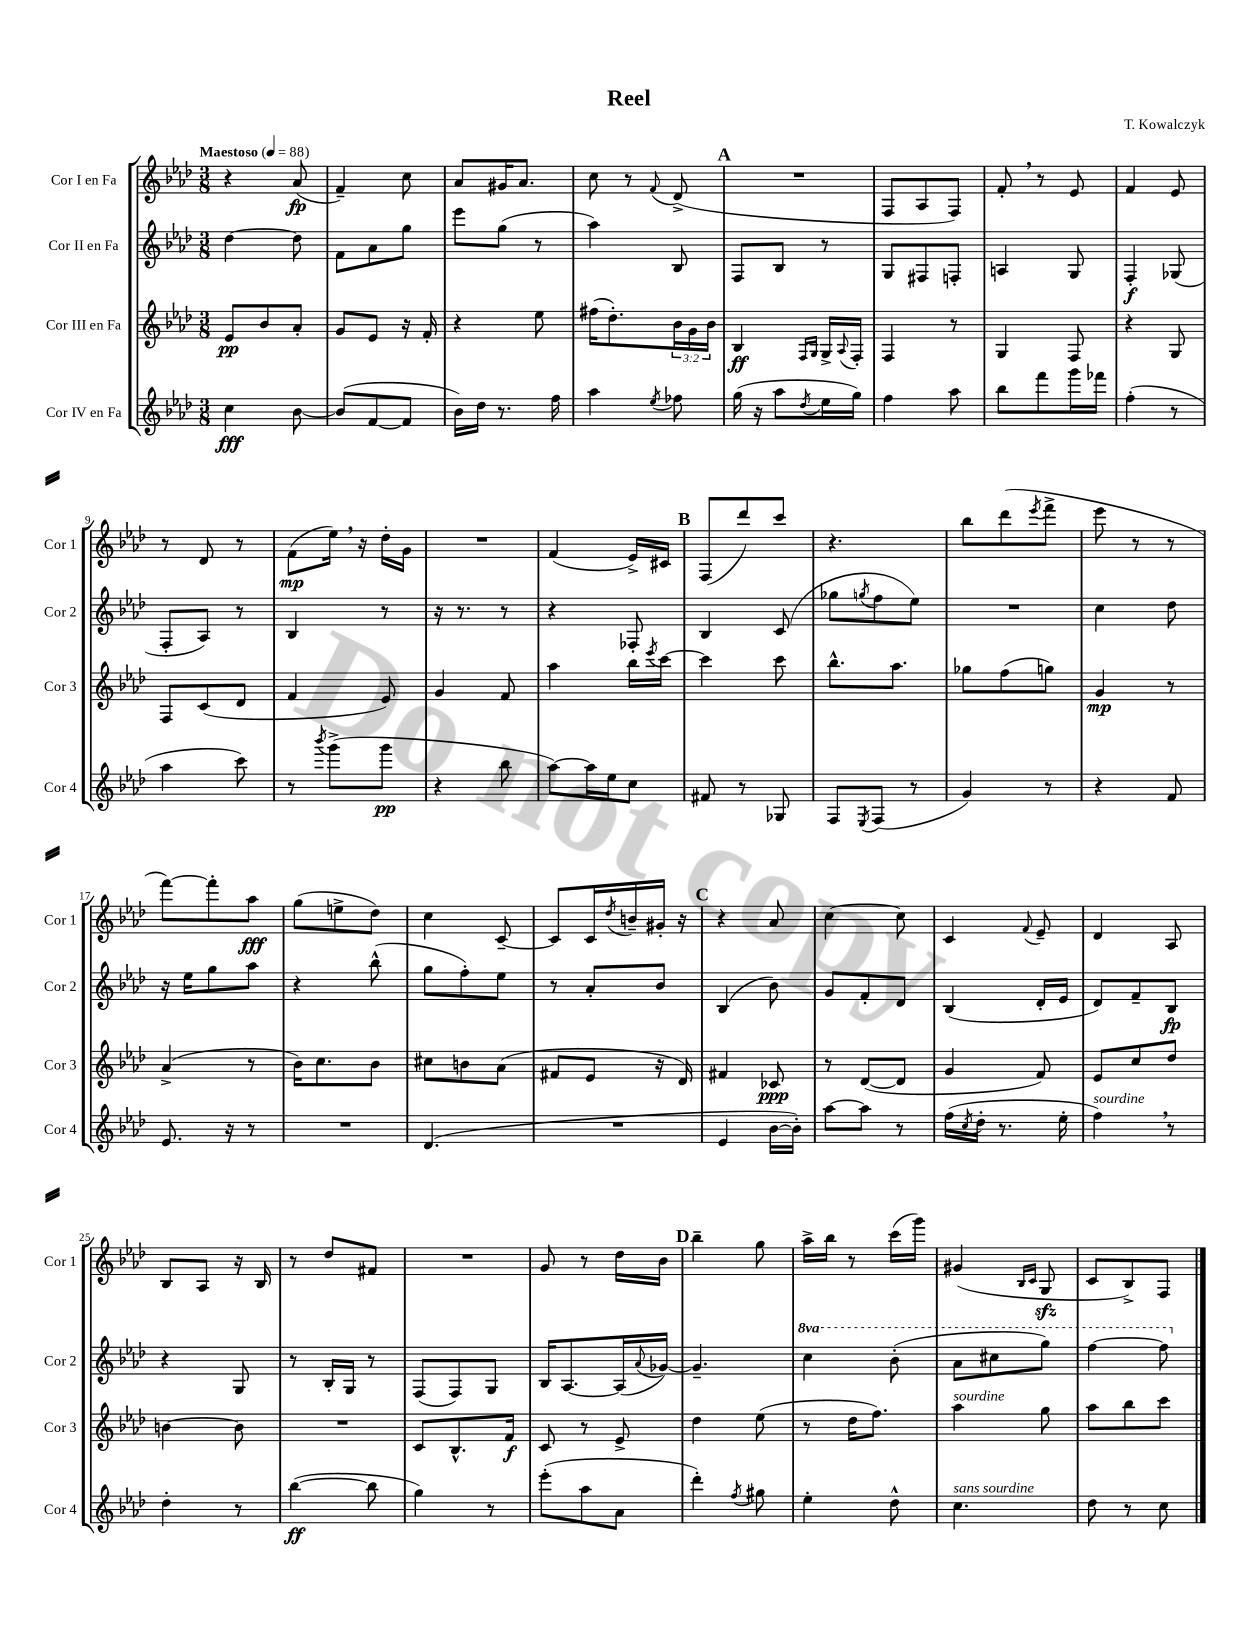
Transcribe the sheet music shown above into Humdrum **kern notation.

**kern	**kern	**kern	**kern
*staff4	*staff3	*staff2	*staff1
*clefG2	*clefG2	*clefG2	*clefG2
*k[b-e-a-d-]	*k[b-e-a-d-]	*k[b-e-a-d-]	*k[b-e-a-d-]
*M3/8	*M3/8	*M3/8	*M3/8
*MM88	*MM88	*MM88	*MM88
4cc\	8e-/L	[4dd-\	4r
.	8b-/	.	.
[8b-\	8a-'/J	8dd-\]	(8a-/
=	=	=	=
(8b-/]L	8g/L	8f\L	4f~/)
[8f/	8e-/J	8a-\	.
8f/]J	16r	8gg\J	8cc\
.	16f'/	.	.
=	=	=	=
16b-\LL)	4r	8eee-\L	8a-/L
16dd-\JJ	.	.	.
8.r	.	(8gg\J	16g#/K
.	.	.	8.a-/J
.	8ee-\	8r	.
16ff\	.	.	.
=	=	=	=
4aa-\	(16ff#\LK	4aa-\)	8cc\
.	8.dd-'\)	.	.
.	.	.	8r
8qee-/	.	.	8qqf/
8ff-\	24b-\L	8B-/	(8d-^/
.	24g\	.	.
.	24b-\JJ	.	.
=	=	=	=
(16gg\	4B-/	8F/L	4.r
16r	.	.	.
8aa-\L	.	8B-/J	.
.	16qqF/LL	.	.
8qdd-/	16qqG/JJ	.	.
16ee-\L	16G^/LL	8r	.
.	8qqA-/	.	.
16gg\JJ)	16F'/JJ	.	.
=	=	=	=
4ff\	4F/	8G/L	8F/L
.	.	8F#/	8A-/
8aa-\	8r	8F'/J	8F/J)
=	=	=	=
8bb-\L	4G/	4A/	8f'/
8fff\	.	.	8r
16ggg\L	8F/	8G/	8e-/
16fff-\JJ	.	.	.
=	=	=	=
(4ff'\	4r	4F'/	4f/
8r	8G/	(8G-/	8e-/
=	=	=	=
4aa-\	8F/L	8F'/L	8r
.	(8c/	8A-/J)	8d-/
8ccc\)	8d-/J	8r	8r
=	=	=	=
8r	4f/	4B-/	(8f\L
8qbbb-/	.	.	.
(8ggg^\L	.	.	16ee-\Jk)
.	.	.	16r
8ggg\J	8e-/)	8r	16dd-'\LL
.	.	.	16g\JJ
=	=	=	=
4r	4g/	16r	4.r
.	.	8.r	.
8bb-\	8f/	8r	.
=	=	=	=
[8aa-\L)	4aa-\	4r	(4f/
16aa-\]L	.	.	.
16ee-\J	.	.	.
8cc\J	16bb-\LL	8F-'/	16e-^/LL)
.	8qeee-/	.	.
.	[16ccc\JJ	.	16c#/JJ
=	=	=	=
8f#/	4ccc\]	4B-/	(8F/L
8r	.	.	8ddd-/)
8G-/	8ccc\	(8c/	8ccc/J
=	=	=	=
8F/L	8.bb-^^\L	8gg-\L	4.r
8qE-/	.	8qgg/	.
(8F/J	.	8ff\	.
.	8.aa-\J	.	.
8r	.	8ee-\J)	.
=	=	=	=
4g/)	8gg-\L	4.r	8bb-\L
.	(8ff\	.	(8ddd-\
.	.	.	8qeee-/
8r	8gg\J)	.	8fff^\J
=	=	=	=
4r	4g/	4cc\	8eee-\
.	.	.	8r
8f/	8r	8dd-\	8r
=	=	=	=
8.e-/	(4a-^/	16r	[8fff\L)
.	.	16ee-\LK	.
.	.	8gg\	8fff'\]
16r	.	.	.
8r	8r	8aa-\J	8aa-\J
=	=	=	=
4.r	16b-\LK)	4r	(8gg\L
.	8.cc\	.	.
.	.	.	8ee^\
.	8b-\J	(8bb-^^\	8dd-\J)
=	=	=	=
(4.d-/	8cc#\L	8gg\L	4cc\
.	8b\	8ff'\)	.
.	(8a-\J	8ee-\J	[8c~/
=	=	=	=
4.r	8f#/L	8r	8c/]L
.	8e-/J	8a-'/L	16c/L
.	.	.	8qdd-/
.	.	.	16b~/
.	16r	8b-/J	16g#'/JJ
.	16d-/)	.	16r
=	=	=	=
4e-/	4f#/	(4B-/	4r
[16b-\LL	8c-/	8b-\)	8a-/
16b-'\]JJ)	.	.	.
=	=	=	=
[8aa-\L	8r	8g/L	[4cc\
8aa-\]J	([8d-/L	8f'/	.
8r	8d-/]J	8d-/J	8cc\]
=	=	=	=
(16ff\LL	4g/	(4B-/	4c/
8qcc/	.	.	.
16dd-'\JJ	.	.	.
8.r	.	.	.
.	.	.	8qqf/
.	8f/)	16d-'/LL	8e-~/
16ee-'\	.	16e-/JJ	.
=	=	=	=
4ff\)	8e-/L	8d-/L)	4d-/
.	8cc/	8f~/	.
8r	8dd-/J	8B-/J	8A-/
=	=	=	=
4dd-'\	[4b\	4r	8B-/L
.	.	.	8A-/J
8r	8b\]	8G/	16r
.	.	.	16B-/
=	=	=	=
([4bb-\	4.r	8r	8r
.	.	16B-'/LL	8dd-/L
.	.	16G/JJ	.
8bb-\]	.	8r	8f#/J
=	=	=	=
4gg\)	8c/L	(8F/L	4.r
.	8.B-^^/	8F/)	.
8r	.	8G/J	.
.	16f/Jk	.	.
=	=	=	=
(8eee-'\L	8c/	16B-/LK	8g/
.	.	[8.A-/	.
8aa-\	8r	.	8r
8a-\J	8e-^/	(16A-/]L	16dd-\LL
.	.	8qqa-/	.
.	.	[16g-/JJ)	16b-\JJ
=	=	=	=
4ddd-'\)	4dd-\	4.g-~/]	4bb-~\
8qff/	.	.	.
8gg#\	(8ee-\	.	8gg\
=	=	=	=
4ee-'\	8r	4ccc\	16aa-^\LL
.	.	.	16bb-\JJ
.	16dd-\LK	.	8r
.	8.ff\J)	.	.
8dd-^^\	.	(8bb-'\	(16ccc\LL
.	.	.	16ggg\JJ)
=	=	=	=
4.cc\	4aa-\	8aa-\L	(4g#/
.	.	8ccc#\	.
.	.	.	16qqB-/LL
.	.	.	16qqc/JJ
.	8gg\	8ggg\J)	8G/
=	=	=	=
8dd-\	8aa-\L	[4fff\	8c/L
8r	8bb-\	.	8B-^/)
8cc\	8ccc\J	8fff\]	8F/J
==	==	==	==
*-	*-	*-	*-
